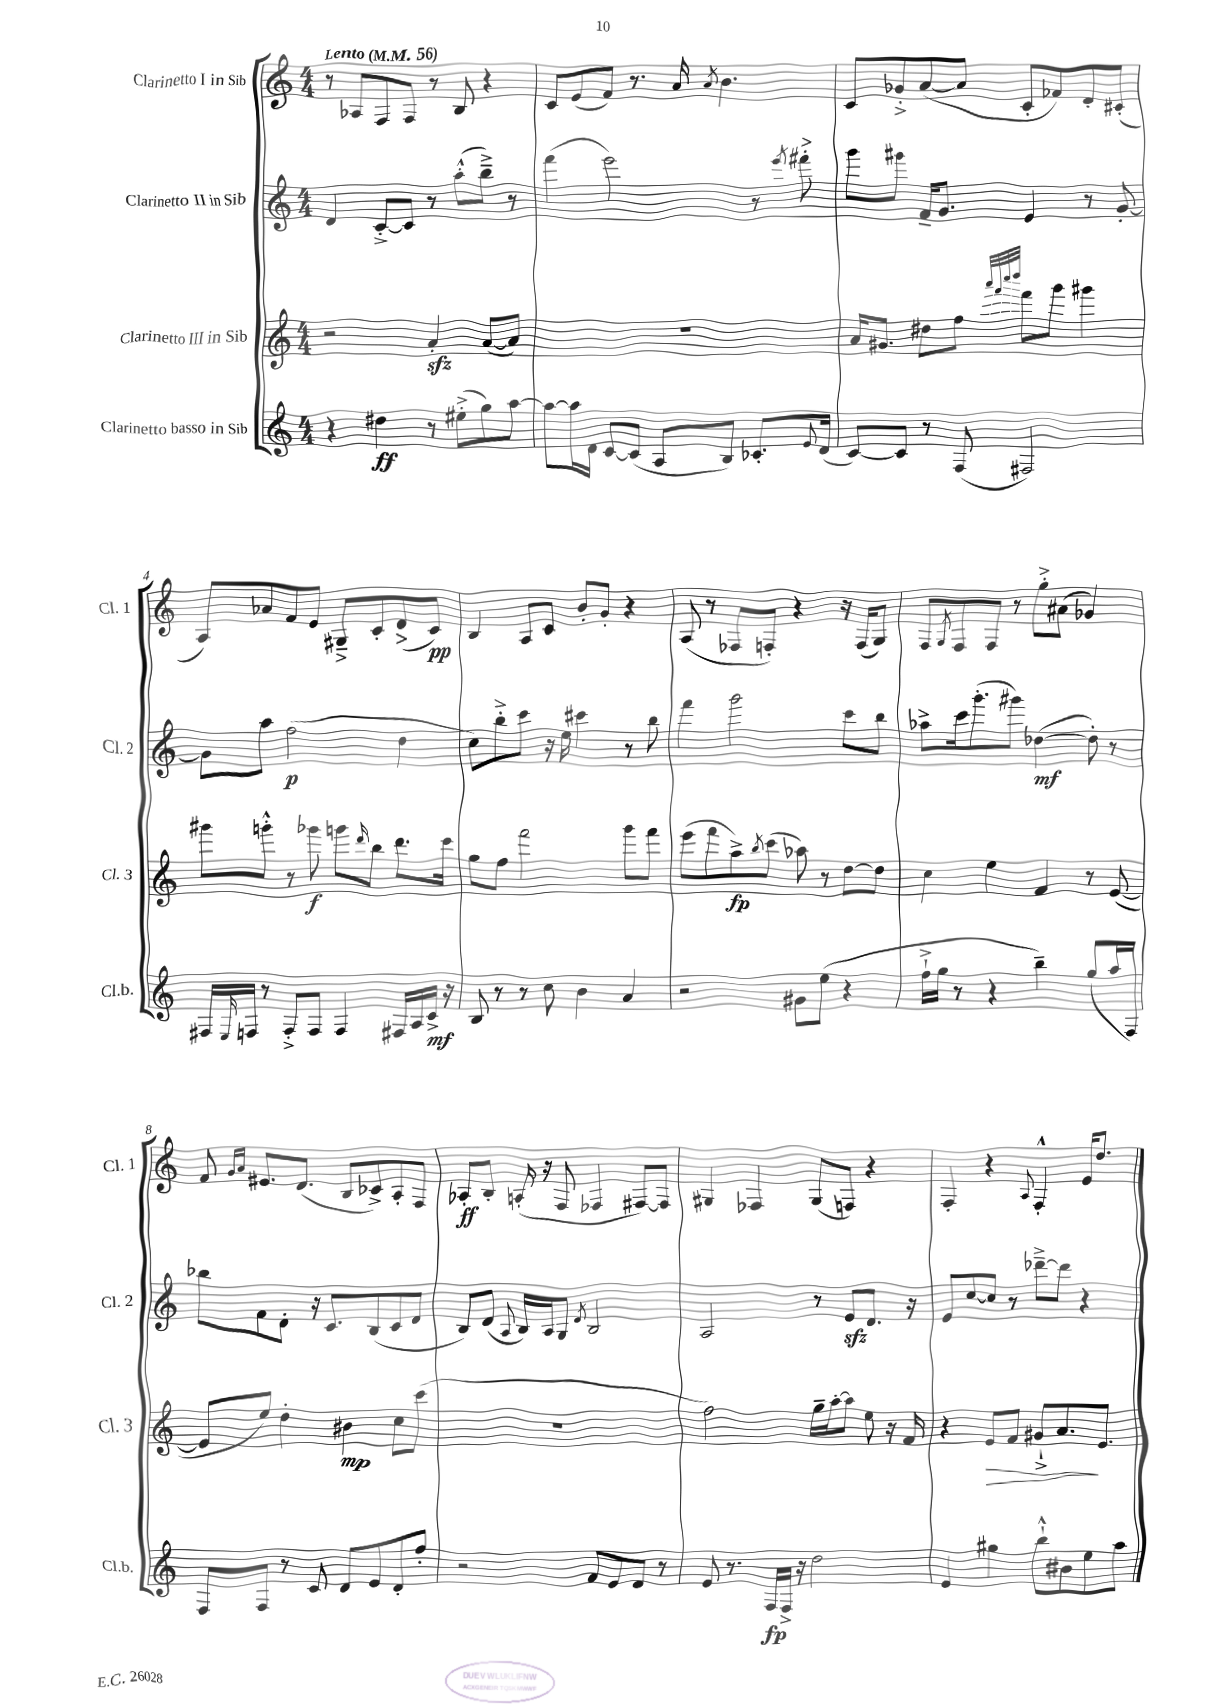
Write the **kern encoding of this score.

**kern	**kern	**kern	**kern
*staff4	*staff3	*staff2	*staff1
*clefG2	*clefG2	*clefG2	*clefG2
*k[]	*k[]	*k[]	*k[]
*M4/4	*M4/4	*M4/4	*M4/4
*MM56	*MM56	*MM56	*MM56
4r	2r	4d	8r
.	.	.	8A-
4dd#	.	[8c'^	8F
.	.	8c]	8F
8r	4a'	8r	8r
(8ee#'^	.	(8aa'^^	8B
8gg)	([8a	8bb~^)	4r
[8aa	8a])	8r	.
=	=	=	=
8aa_	1r	(4fff	8c
16aa]	.	.	(8e
16d	.	.	.
[8c	.	2eee)	8f)
(8c]	.	.	8.r
8A	.	.	.
.	.	.	16a
.	.	.	8qa
8B)	.	.	4.b
8.c-'	.	8r	.
.	.	8qeee	.
.	.	8fff#'^	.
8qqe	.	.	.
(16d	.	.	.
=	=	=	=
[8c)	16a	8ggg	8c
.	8.g#	.	.
8c]	.	8ggg#	8g-'^
8r	8dd#	16f~	([8a
.	.	8.g	.
(8F	8ff	.	8a]
.	32qqaaa	.	.
.	32qqfff	.	.
.	32qqcccc	.	.
.	32qqdddd	.	.
2F#)	8fff	4e	8c'
.	8ggg	.	8f-)
.	4ggg#	8r	8d'
.	.	[8g'	(8c#'
=	=	=	=
16F#	8ggg#	8g]	8A)
16qqE	.	.	.
16F	.	.	.
8r	8ggg'^^	8aa	8a-
8F'^	8r	(2ff	8f
8F	8ggg-	.	8e
4F	8ggg	.	8G#~^
.	16qqddd	.	.
.	8bb	.	8c'
16F#	8.ddd	4dd	(8d^
16A	.	.	.
16c^	.	.	8c)
16r	16ccc	.	.
=	=	=	=
8B	8gg	8cc)	4B
8r	8ff	8bb'^	.
8r	2fff	8ccc	8A
8cc	.	16r	8c
.	.	16ee	.
4b	.	4ccc#	8b'
.	.	.	8g'
4a	8ggg	8r	4r
.	8fff	8bb	.
=	=	=	=
2r	(8eee	4fff	(8A
.	8fff	.	8r
.	8aa^)	2ggg	8F-
.	8qbb	.	.
.	(8ccc	.	8F')
8g#	8aa-)	.	4r
(8ee	8r	.	.
4r	[8dd	8ccc	16r
.	.	.	(16F
.	8dd]	8bb	8G)
=	=	=	=
16ff`^	4cc	8aa-^	8F
16gg	.	.	.
.	.	.	8qG
8r	.	16ccc	8F
.	.	(8.ggg'	.
4r	4ee	.	8F
.	.	8ggg#)	8r
4bb~)	4f	([4dd-	8gg'^
.	.	.	(8a#
(8gg	8r	8dd-'])	4g-)
16aa	([8e	8r	.
16F)	.	.	.
=	=	=	=
8F	8e]	8bb-	8f
.	.	.	16qqg
.	.	.	16qqa
8F	8ee)	8f	8.e#
8r	4dd'	8d'	.
.	.	.	(8.d
8c	.	16r	.
.	.	8.c	.
8d	4b#	.	8B
8e	.	(8B	8c-^)
8d'	8cc	8c	8A'
8ff'	(8ccc	8d	8F
=	=	=	=
2r	1r	8B)	8A-'
.	.	(8d	8B'
.	.	8qqA	.
.	.	16B)	(16A'
.	.	16A	16r
.	.	8G	8F
.	.	8qd	.
8f	.	2B	4F-
8e	.	.	.
8d	.	.	[8F#)
8r	.	.	8F#]
=	=	=	=
8e	2ff)	2A	4G#
8.r	.	.	.
.	.	.	4F-
16F	.	.	.
16F^	.	.	.
16r	.	.	.
2dd	16gg~	8r	(8G#
.	[16aa'	.	.
.	8aa]	8e	8F)
.	8ee	8.d	4r
.	16r	.	.
.	16f	16r	.
=	=	=	=
4e	4r	8e	4F'
.	.	[8cc	.
4gg#	8e	8cc]	4r
.	8f	8r	.
.	.	.	8qqA
8bb`^^	8g#`^	[8ddd-~^	4F'^^
8b#	8.a	8ddd-]	.
8ee	.	4r	16e
.	8.e	.	8.dd
8aa	.	.	.
==	==	==	==
*-	*-	*-	*-
